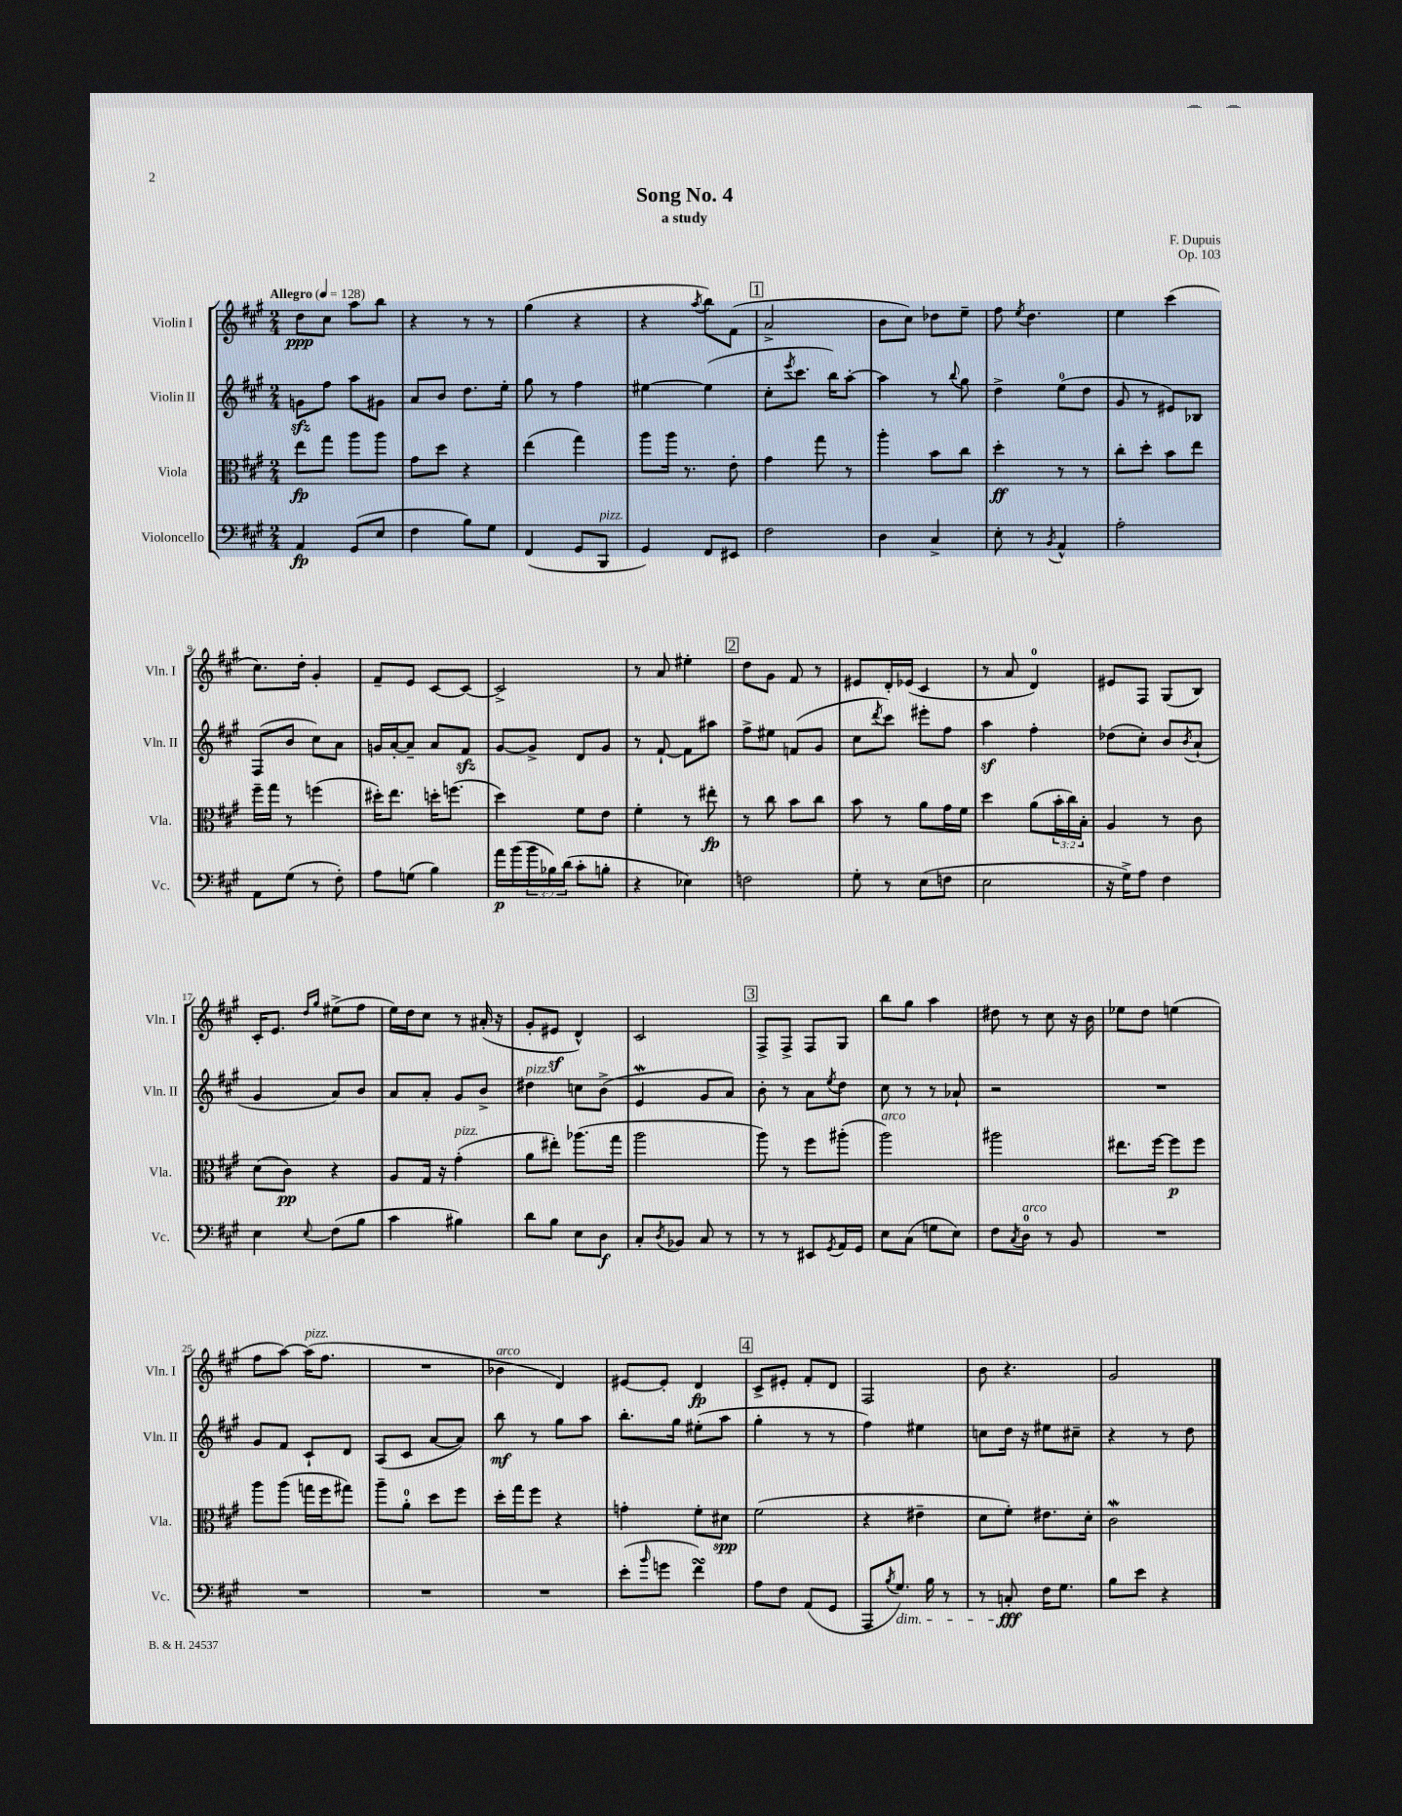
\header { title = "Song No. 4" composer = "F. Dupuis" subtitle = "a study" opus = "Op. 103" }
<<
\new StaffGroup <<
\new Staff = "s0" \with { instrumentName = "Violin I" shortInstrumentName = "Vln. I" } {
    \clef treble \key a \major \numericTimeSignature \time 2/4 \tempo "Allegro" 4 = 128
    d''8\ppp cis''8 a''8 b''8 |
    r4 r8 r8 |
    gis''4( r4 |
    r4 \acciaccatura { a''8 } b''8) fis'8( |
    \mark \markup { \box "1" } a'2-> |
    b'8 cis''8) des''8 e''8-- |
    fis''8 \acciaccatura { e''8 } d''4. |
    e''4 cis'''4( |
    cis''8.) d''16-. gis'4-. |
    fis'8-- e'8 cis'8~ cis'8~ |
    cis'2-> |
    r8 a'8 eis''4-. |
    \mark \markup { \box "2" } d''8 gis'8 fis'8 r8 |
    eis'8 d'16-. ees'16( cis'4 |
    r8 a'8 d'4-0) |
    eis'8 fis8 gis8( b8) |
    cis'16-. e'8. \grace { d''16 gis''16 } eis''8->( fis''8 |
    e''16) d''16 cis''8 r8 ais'16-.( r16 |
    gis'8-. eis'8\sf d'4-^) |
    cis'2 |
    \mark \markup { \box "3" } fis8-> fis8-> fis8 gis8 |
    b''8 gis''8 a''4 |
    dis''8 r8 cis''8 r16 b'16 |
    ees''8 d''8 e''4( |
    fis''8 a''8~) a''16^\markup { \italic "pizz." }( fis''8. |
    R2 |
    bes'4^\markup { \italic "arco" } d'4) |
    eis'8~ eis'8-. d'4\fp |
    \mark \markup { \box "4" } cis'8-> eis'8-. fis'8-. d'8 |
    fis2 |
    b'8 r4. |
    gis'2 \bar "|." |
}
\new Staff = "s1" \with { instrumentName = "Violin II" shortInstrumentName = "Vln. II" } {
    \clef treble \key a \major \numericTimeSignature \time 2/4
    g'8\sfz fis''8 a''8 gis'8 |
    a'8 b'8 d''8. e''16-. |
    gis''8 r8 fis''4 |
    eis''4~ eis''4( |
    \mark \markup { \box "1" } cis''8-. \acciaccatura { e'''8 } cis'''8. b''16) a''8~-. |
    a''4 r8 \appoggiatura { b''8 } gis''8 |
    d''4-> e''8-0( d''8 |
    gis'8 r8 eis'8) bes8 |
    fis8( b'8 cis''8) a'8 |
    g'16 a'16~-. a'8-- a'8 fis'8\sfz |
    gis'8~ gis'8-> d'8 gis'8 |
    r8 fis'8~-! fis'8 ais''8 |
    \mark \markup { \box "2" } fis''8-> eis''8 f'8( gis'8 |
    cis''8 \acciaccatura { d'''8 } cis'''8) eis'''8-. fis''8 |
    a''4\sf fis''4-. |
    des''8( cis''8-.) b'8 \acciaccatura { b'8 } a'8-!( |
    gis'4 a'8) b'8 |
    a'8 a'8-. gis'8 b'8-> |
    dis''4^\markup { \italic "pizz." } c''8 b'8->( |
    e'4\mordent gis'8 a'8) |
    \mark \markup { \box "3" } b'8-. r8 a'8 \acciaccatura { e''8 } d''8 |
    cis''8 r8 r8 aes'8-! |
    r2 |
    R2 |
    gis'8 fis'8 cis'8-! d'8 |
    a8( cis'8 a'8~ a'8) |
    b''8\mf r8 gis''8 a''8 |
    b''8.-. gis''16 eis''8-.( a''8 |
    \mark \markup { \box "4" } gis''4-. r8 r8 |
    fis''4) eis''4 |
    c''8 d''16 r16 eis''8 cis''8-- |
    r4 r8 d''8 \bar "|." |
}
\new Staff = "s2" \with { instrumentName = "Viola" shortInstrumentName = "Vla." } {
    \clef alto \key a \major \numericTimeSignature \time 2/4 \override Staff.TupletNumber.text = #tuplet-number::calc-fraction-text
    e''8\fp gis''8 a''8 a''8 |
    gis'8 d''8 r4 |
    e''4( gis''4) |
    a''8 a''16 r8. e'8-. |
    \mark \markup { \box "1" } gis'4 gis''8 r8 |
    a''4-. b'8 cis''8 |
    d''4-.\ff r8 r8 |
    cis''8-. d''8-. b'8 e''8 |
    fis''16-- gis''16 r8 f''4( |
    dis''16-.) e''8. d''16-. f''8.( |
    d''4) fis'8 e'8 |
    fis'4-. r8 eis''8-.\fp |
    \mark \markup { \box "2" } r8 cis''8 b'8 cis''8 |
    b'8 r8 a'8 gis'16 fis'16 |
    d''4 a'8( \tuplet 3/2 { b'16-. cis''16) b16-. } |
    a4 r8 cis'8 |
    d'8( cis'8\pp) r4 |
    a8 gis16 r16 gis'4-.^\markup { \italic "pizz." }( |
    a'8 eis''8-.) aes''8.( gis''16 |
    a''2 |
    \mark \markup { \box "3" } a''8) r8 fis''8 ais''8-.( |
    a''2^\markup { \italic "arco" }) |
    ais''2 |
    eis''8. fis''16~ fis''8\p fis''8 |
    a''8 a''8( g''16 fis''16 gis''8) |
    a''8-- a'8-0-. d''8 fis''8 |
    d''16-. gis''16 fis''8 r4 |
    g'4-. fis'8-. dis'8\spp |
    \mark \markup { \box "4" } fis'2( |
    r4 eis'4-- |
    d'8 fis'8-.) eis'8. d'16-. |
    cis'2\mordent \bar "|." |
}
\new Staff = "s3" \with { instrumentName = "Violoncello" shortInstrumentName = "Vc." } {
    \clef bass \key a \major \numericTimeSignature \time 2/4 \override Staff.TupletNumber.text = #tuplet-number::calc-fraction-text
    a,4\fp gis,8( e8 |
    fis4 b8) gis8 |
    fis,4( gis,8 b,,8^\markup { \italic "pizz." } |
    gis,4) fis,8 eis,8 |
    \mark \markup { \box "1" } fis2 |
    d4 cis4-> |
    e8-. r8 \acciaccatura { b,8 } a,4-^ |
    a2-. |
    a,8 gis8( r8 fis8-.) |
    a8 g8( b4) |
    a'16\p b'16( \tuplet 3/2 { b'16 bes16) d'16( } cis'8-. b8-. |
    r4 ees4) |
    \mark \markup { \box "2" } f2 |
    gis8-. r8 e8( f8 |
    e2 |
    r16 gis16->) a8 fis4 |
    e4 \appoggiatura { e8 } fis8( b8 |
    cis'4 bis4) |
    d'8 b8 e8 d8\f |
    cis8-. \acciaccatura { d8 } bes,8 cis8 r8 |
    \mark \markup { \box "3" } r8 r8 eis,8 \acciaccatura { gis,8 } a,16 gis,16 |
    e8 cis8( g8 e8) |
    fis8 \acciaccatura { cis8 } d8-0^\markup { \italic "arco" } r8 b,8 |
    R2 |
    R2 |
    R2 |
    R2 |
    e'8-.( \grace { b'16 } g'8 fis'4\turn) |
    \mark \markup { \box "4" } a8 fis8 a,8( gis,8 |
    a,,8 \acciaccatura { b8 } gis8.\dim) b16 r8 |
    r8 c8-.\fff\! fis16 gis8. |
    b8 e'8 r4 \bar "|." |
}
>>
>>
